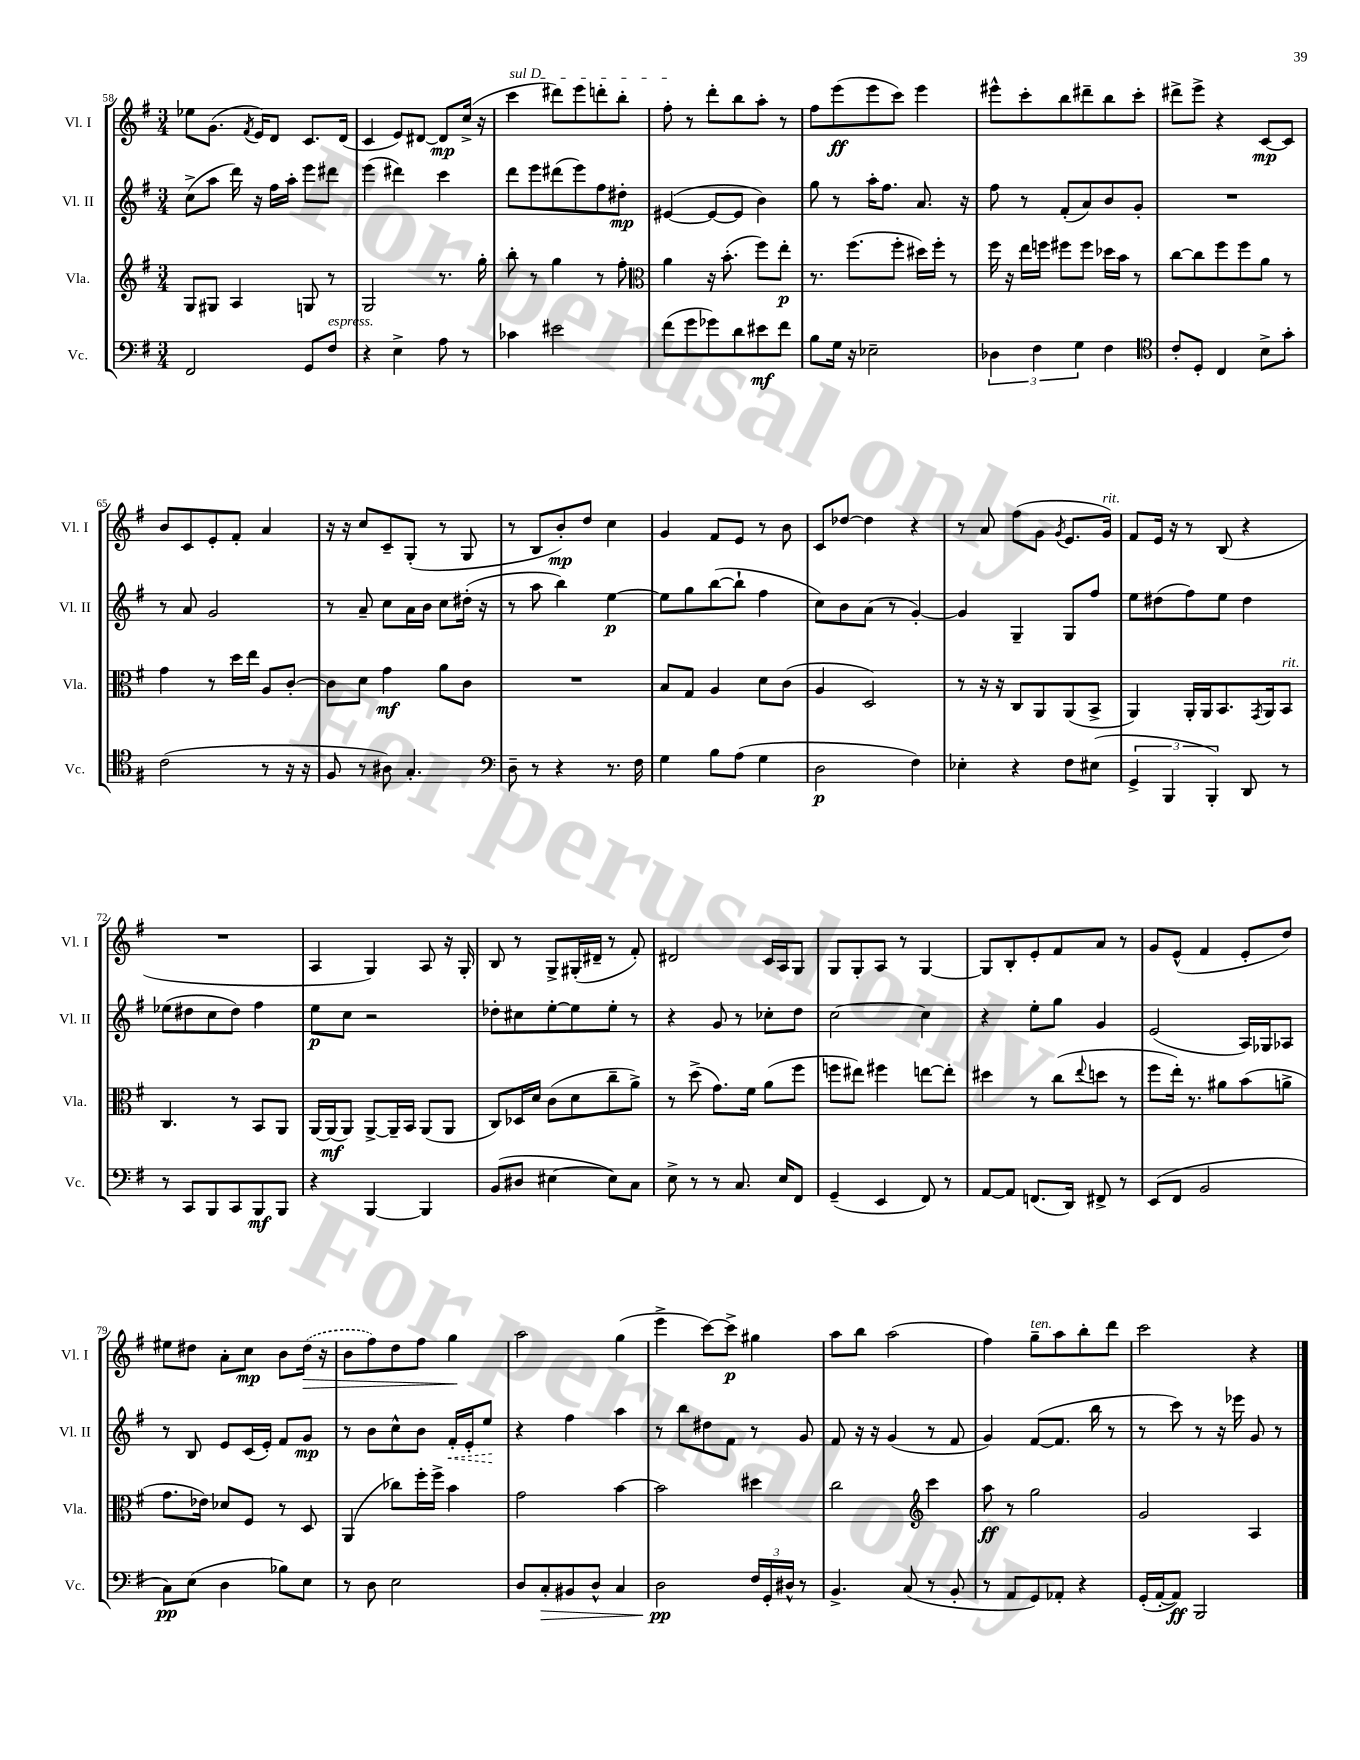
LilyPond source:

<<
\new StaffGroup <<
\new Staff = "s0" \with { instrumentName = "Vl. I" shortInstrumentName = "Vl. I" } {
    \clef treble \key g \major \numericTimeSignature \time 3/4
    ees''8 g'8.( \acciaccatura { fis'8 } e'16) d'8 c'8. d'16( |
    c'4 e'8) dis'8~ dis'8\mp c''16->( r16 |
    \once \override TextSpanner.bound-details.left.text = \markup { \italic "sul D" } c'''4\startTextSpan dis'''8) e'''8 d'''8-. b''8-. |
    fis''8-.\stopTextSpan r8 d'''8-. b''8 a''8-. r8 |
    fis''8 e'''8\ff( e'''8 c'''8) e'''4 |
    eis'''8-^ c'''8-. b''8 dis'''8-- b''8 c'''8-. |
    dis'''8-> e'''8-> r4 c'8~\mp c'8 |
    b'8 c'8 e'8-. fis'8-. a'4 |
    r16 r16 c''8 c'8-- g8-.( r8 g8 |
    r8 b8 b'8-.\mp) d''8 c''4 |
    g'4 fis'8 e'8 r8 b'8 |
    c'8 des''8~ des''4 r4 |
    r8 a'8 fis''8( g'8 \acciaccatura { g'8 } e'8. g'16^\markup { \italic "rit." }) |
    fis'8 e'16 r16 r8 b8( r4 |
    R2. |
    a4 g4) a8 r16 g16-. |
    b8 r8 g8-> gis16-.( dis'16-- r8 fis'8-.) |
    dis'2 c'16 a16 g8 |
    g8 g8-. a8 r8 g4~ |
    g8 b8-. e'8-. fis'8 a'8 r8 |
    g'8 e'8-^( fis'4 e'8-. d''8) |
    eis''8 dis''8 a'8-. c''8\mp b'8 \once \slurDashed dis''16\>( r16 |
    b'8 fis''8) d''8 fis''8 g''4\! |
    a''2 g''4( |
    e'''4-> c'''8~) c'''8->\p gis''4 |
    a''8 b''8 a''2( |
    fis''4) g''8--^\markup { \italic "ten." } a''8 b''8-. d'''8 |
    c'''2 r4 \bar "|." |
}
\new Staff = "s1" \with { instrumentName = "Vl. II" shortInstrumentName = "Vl. II" } {
    \clef treble \key g \major \numericTimeSignature \time 3/4
    c''8->( a''8 d'''16) r16 fis''16 a''16-. e'''8 dis'''8 |
    e'''4( dis'''4) c'''4 |
    d'''8 e'''8 dis'''8( e'''8) fis''8 dis''8-.\mp |
    eis'4~( eis'8~ eis'8 b'4) |
    g''8 r8 a''16-. fis''8. a'8. r16 |
    fis''8 r8 fis'8-.( a'8) b'8 g'8-. |
    R2. |
    r8 a'8 g'2 |
    r8 a'8-- c''8 a'16 b'16 c''8 dis''16-.( r16 |
    r8 a''8 b''4) e''4~\p |
    e''8 g''8 b''8~( b''8-! fis''4 |
    c''8) b'8 a'8( r8 g'4~-.) |
    g'4 g4-- g8 fis''8 |
    e''8 dis''8( fis''8) e''8 dis''4 |
    ees''8( dis''8 c''8 dis''8) fis''4 |
    e''8\p c''8 r2 |
    des''8-. cis''8 e''8~-. e''8 e''8-. r8 |
    r4 g'8 r8 ces''8-. d''8 |
    c''2~ c''4 |
    r4 e''8-. g''8 g'4 |
    e'2( a16) ges16 aes8 |
    r8 b8 e'8 c'16( e'16-.) fis'8 g'8\mp |
    r8 b'8 c''8-^ b'8 \once \override Hairpin.style = #'dashed-line fis'16-.\< e'16-. e''8\! |
    r4 fis''4 a''4 |
    r8 b''8 dis''8 fis'8 r8 g'8 |
    fis'8 r16 r16 g'4( r8 fis'8 |
    g'4) fis'8~( fis'8. b''16 r8 |
    r8 c'''8) r8 r16 ees'''16 g'8 r8 \bar "|." |
}
\new Staff = "s2" \with { instrumentName = "Vla." shortInstrumentName = "Vla." } {
    \clef treble \key g \major \numericTimeSignature \time 3/4
    g8 gis8 a4 g8 r8 |
    g2 r8. g''16-. |
    b''8-. r8 g''4 r8 fis''8-. |
    \clef alto a'4 r16 b'8.-.( fis''8) e''8-.\p |
    r8. fis''8.( fis''8-. dis''16) fis''16-. r8 |
    fis''16 r16 e''16 f''16 fis''8 fis''8 des''16 b'16 r8 |
    c''8~ c''8 fis''8 fis''8 a'8 r8 |
    g'4 r8 d''16 e''16 a8 c'8~-. |
    c'8 d'8 g'4\mf a'8 c'8 |
    R2. |
    b8 g8 a4 d'8 c'8( |
    a4 d2) |
    r8 r16 r16 c8 a,8 a,8( b,8-> |
    a,4) a,16-. a,16 b,8. \acciaccatura { g,8 } a,16 b,8^\markup { \italic "rit." } |
    c4. r8 b,8 a,8 |
    a,16~ a,16\mf( a,8) a,8~-> a,16-- b,16 a,8( a,8 |
    c8) des16 d'16 c'8( d'8 c''8-- a'8->) |
    r8 d''8->( g'8.) fis'16 a'8( fis''8 |
    f''8 eis''8) fis''4 e''8~ e''8-. |
    dis''4 r8 c''8( \appoggiatura { e''8 } d''8 r8 |
    fis''8 e''16-.) r8. ais'8 b'8( a'8-> |
    g'8. ees'16) des'8 fis8 r8 d8 |
    a,4( ces''8) fis''16-. fis''16-> b'4 |
    g'2 b'4~ |
    b'2 dis''4 |
    c''2 \clef treble c'''4 |
    a''8\ff r8 g''2 |
    g'2 a4 \bar "|." |
}
\new Staff = "s3" \with { instrumentName = "Vc." shortInstrumentName = "Vc." } {
    \clef bass \key g \major \numericTimeSignature \time 3/4
    fis,2 g,8 fis8^\markup { \italic "espress." } |
    r4 e4-> a8 r8 |
    ces'4 eis'2 |
    fis'8( g'8 ges'8) d'8 eis'8\mf fis'8 |
    b8 g16 r16 ees2-- |
    \tuplet 3/2 { des4 fis4 g4 } fis4 |
    \clef tenor c'8-. d8-. c4 b8-> g'8-. |
    c'2( r8 r16 r16 |
    fis8 r8 ais8) g4.-. |
    \clef bass d8-- r8 r4 r8. fis16 |
    g4 b8 a8( g4 |
    d2\p fis4) |
    ees4-. r4 fis8 eis8( |
    \tuplet 3/2 { g,4-> b,,4 b,,4-.) } d,8 r8 |
    r8 c,8 b,,8 c,8 b,,8\mf b,,8 |
    r4 b,,4~ b,,4 |
    b,8( dis8 eis4~ eis8) c8 |
    e8-> r8 r8 c8. e16 fis,8 |
    g,4--( e,4 fis,8) r8 |
    a,8~ a,8 f,8.( d,16) fis,8-> r8 |
    e,8( fis,8 b,2 |
    c8\pp) e8( d4 bes8) e8 |
    r8 d8 e2 |
    d8 c8-.\> bis,8 d8-^ c4 |
    d2\pp\! \tuplet 3/2 { fis16 g,16-. dis16-^ } r8 |
    b,4.-> c8( r8 b,8-. |
    r8 a,8 g,8) aes,8-. r4 |
    g,16-.( a,16~-. a,8\ff) b,,2 \bar "|." |
}
>>
>>
\layout { \context { \Score currentBarNumber = #58 } }
